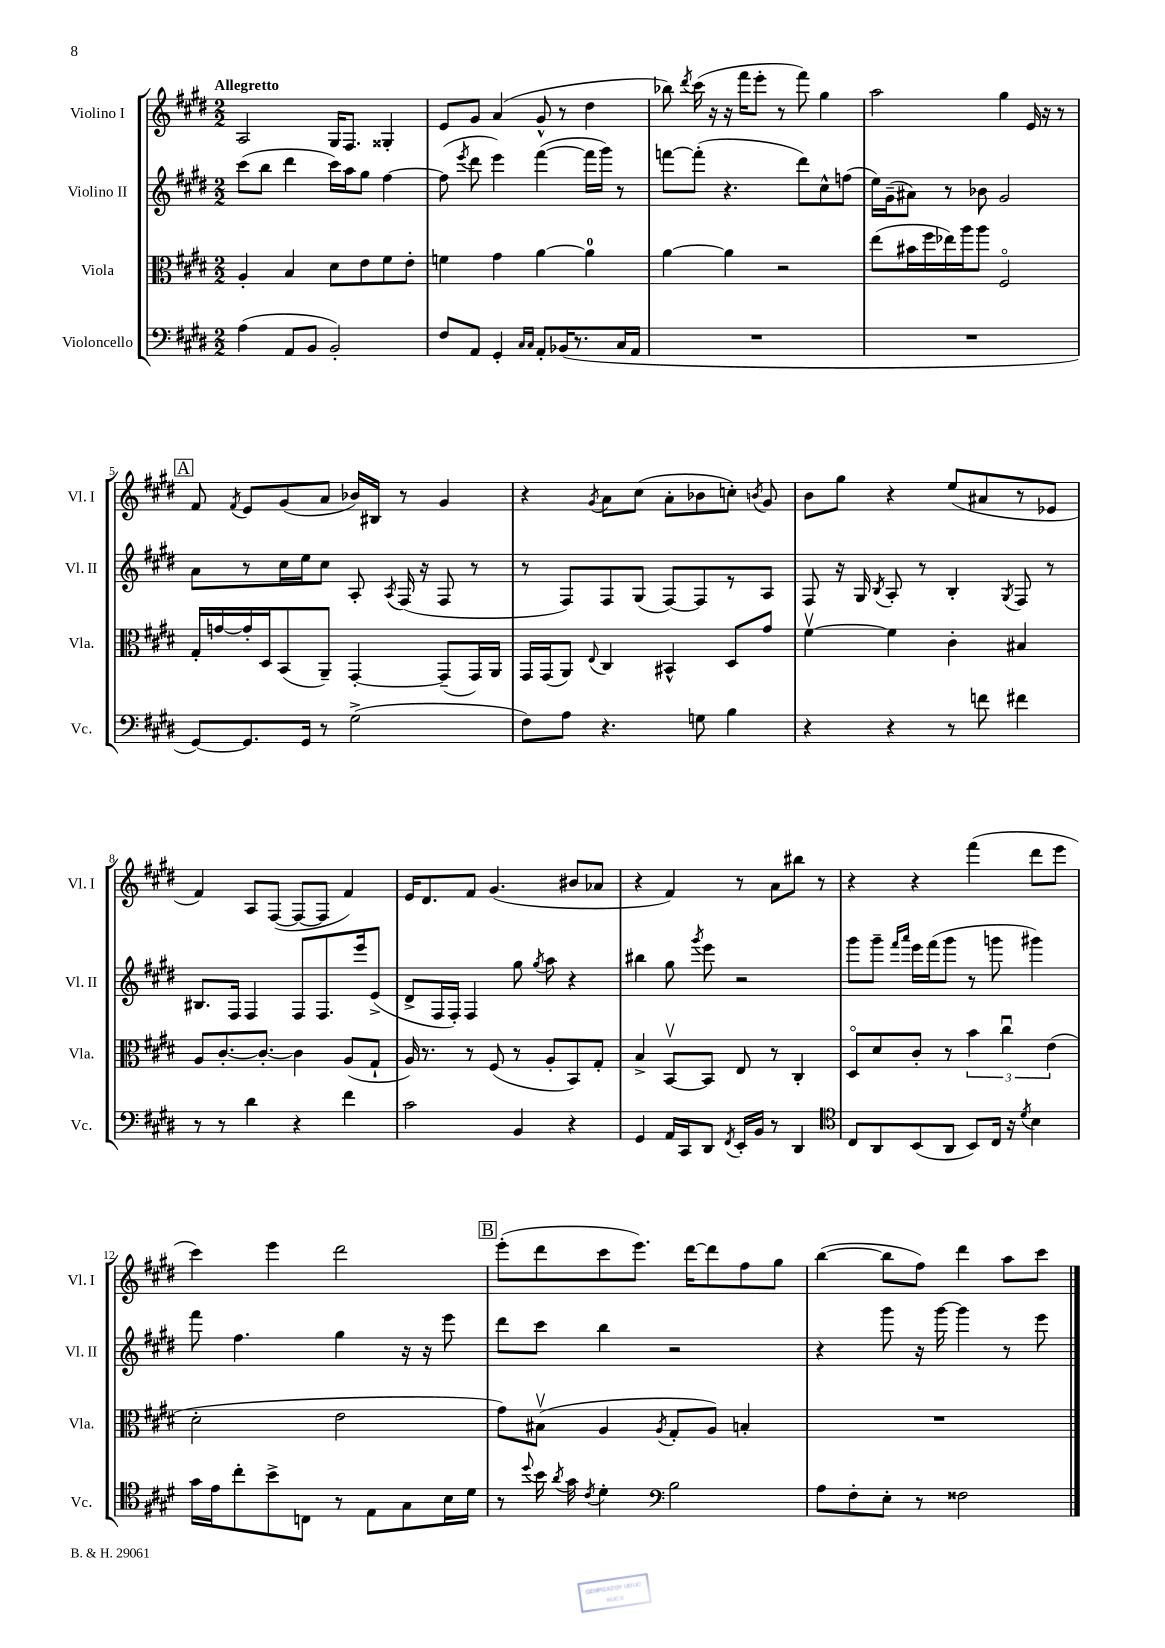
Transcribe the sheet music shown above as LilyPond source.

<<
\new StaffGroup <<
\new Staff = "s0" \with { instrumentName = "Violino I" shortInstrumentName = "Vl. I" } {
    \clef treble \key e \major \numericTimeSignature \time 2/2 \tempo "Allegretto"
    \autoBeamOff a2 gis16[ fis8.] gisis4-. |
    e'8[ gis'8] a'4( gis'8-^ r8 dis''4 |
    bes''8) \acciaccatura { dis'''8 } cis'''16( r16 r16 fis'''16[ e'''8]-. r8 fis'''8) gis''4 |
    a''2 gis''4 e'16 r16 r8 |
    \mark \markup { \box "A" } fis'8 \acciaccatura { fis'8 } e'8[ gis'8( a'8] bes'16[) bis16] r8 gis'4 |
    r4 \acciaccatura { gis'8 } a'8[ cis''8]( a'8[-. bes'8 c''8]-.) \acciaccatura { b'8 } gis'8 |
    b'8[ gis''8] r4 e''8[( ais'8 r8 ees'8] |
    fis'4) a8[ fis8]~( fis8[~ fis8] fis'4) |
    e'16[ dis'8. fis'8] gis'4.( bis'8[ aes'8] |
    r4 fis'4) r8 a'8[ bis''8] r8 |
    r4 r4 fis'''4( dis'''8[ e'''8] |
    cis'''4) e'''4 dis'''2 |
    \mark \markup { \box "B" } e'''8[-.( dis'''8 cis'''8 e'''8.]) dis'''16[~ dis'''8 fis''8 gis''8] |
    b''4~( b''8[ fis''8]) dis'''4 a''8[ cis'''8] \bar "|." |
}
\new Staff = "s1" \with { instrumentName = "Violino II" shortInstrumentName = "Vl. II" } {
    \clef treble \key e \major \numericTimeSignature \time 2/2
    \autoBeamOff cis'''8[( b''8] dis'''4 cis'''16[) a''16 gis''8] fis''4~ |
    fis''8( \acciaccatura { e'''8 } dis'''8 e'''4) fis'''4~( fis'''16[ gis'''16]) r8 |
    f'''8[~ f'''8]-.( r4. dis'''8[) cis''8-^ f''8]( |
    e''16[) gis'16--( ais'8]) r8 bes'8 gis'2 |
    \mark \markup { \box "A" } a'8[ r8 cis''16 e''16 cis''8] a8-. \acciaccatura { a8 } fis16( r16 fis8 r8 |
    r8 fis8[) fis8 gis8]( fis8[~) fis8 r8 a8] |
    fis8 r16 gis16 \acciaccatura { b8 } a8-. r8 b4-. \acciaccatura { gis8 } fis8 r8 |
    bis8.[ fis16] fis4 fis8[ fis8. e'''16 e'8]->( |
    dis'8[-> fis16 fis16]-.) fis4 gis''8 \acciaccatura { gis''8 } a''8 r4 |
    bis''4 gis''8 \acciaccatura { gis'''8 } e'''8 r2 |
    gis'''8[ gis'''8]-- \grace { fis'''16[ a'''16] } e'''16[ fis'''16( gis'''8] r8 g'''8 gis'''4) |
    fis'''8 fis''4. gis''4 r16 r16 e'''8 |
    \mark \markup { \box "B" } dis'''8[ cis'''8] b''4 r2 |
    r4 gis'''8 r16 gis'''16~ gis'''4 r8 e'''8 \bar "|." |
}
\new Staff = "s2" \with { instrumentName = "Viola" shortInstrumentName = "Vla." } {
    \clef alto \key e \major \numericTimeSignature \time 2/2
    \autoBeamOff a4-. b4 dis'8[ e'8 fis'8 e'8]-. |
    f'4 gis'4 a'4~ a'4-0 |
    a'4~ a'4 r2 |
    e''8[( bis'16 fis''16 ees''16) a''16 a''8] fis2\flageolet |
    \mark \markup { \box "A" } gis16[-. g'16~ g'16-. dis16 b,8( a,8]--) gis,4~-. gis,8[--( gis,16) a,16] |
    gis,16[ gis,16( a,8]) \appoggiatura { e8 } cis4 bis,4-^ dis8[ gis'8] |
    fis'4~\upbow fis'4 cis'4-. bis4 |
    a8[ cis'8.~-. cis'8.]~-. cis'4 a8[( gis8]-! |
    a16) r8. r8 fis8( r8 a8[-. b,8) gis8]-. |
    b4-> b,8[~\upbow b,8] e8 r8 cis4-. |
    dis8[\flageolet dis'8 cis'8]-. r8 \tuplet 3/2 { b'4 cis''4\downbow e'4( } |
    dis'2-. e'2 |
    \mark \markup { \box "B" } gis'8[) bis8]\upbow( a4 \acciaccatura { a8 } gis8[-. a8]) b4-. |
    R1 \bar "|." |
}
\new Staff = "s3" \with { instrumentName = "Violoncello" shortInstrumentName = "Vc." } {
    \clef bass \key e \major \numericTimeSignature \time 2/2
    \autoBeamOff a4( a,8[ b,8] b,2-.) |
    fis8[ a,8] gis,4-. \grace { cis16[ cis16] } a,8[-. bes,16( r8. cis16 a,16] |
    R1 |
    R1 |
    \mark \markup { \box "A" } gis,8[~) gis,8. gis,16] r8 gis2->( |
    fis8[) a8] r4. g8 b4 |
    r4 r4 r8 f'8 fis'4 |
    r8 r8 dis'4 r4 fis'4 |
    cis'2 b,4 r4 |
    gis,4 a,16[ cis,16 dis,8] \acciaccatura { fis,8 } e,16[-. b,16] r8 dis,4 |
    \clef tenor cis8[ a,8 b,8( a,8] b,8[) cis16] r16 \acciaccatura { dis'8 } b4 |
    gis'16[ e'16 cis''8-. b'8-> c8] r8 e8[ gis8 b16 dis'16] |
    \mark \markup { \box "B" } r8 \appoggiatura { dis''8 } b'16 \acciaccatura { a'8 } gis'16 \acciaccatura { cis'8 } dis'4-. \clef bass b2 |
    a8[ fis8-. e8]-. r8 fisis2 \bar "|." |
}
>>
>>
